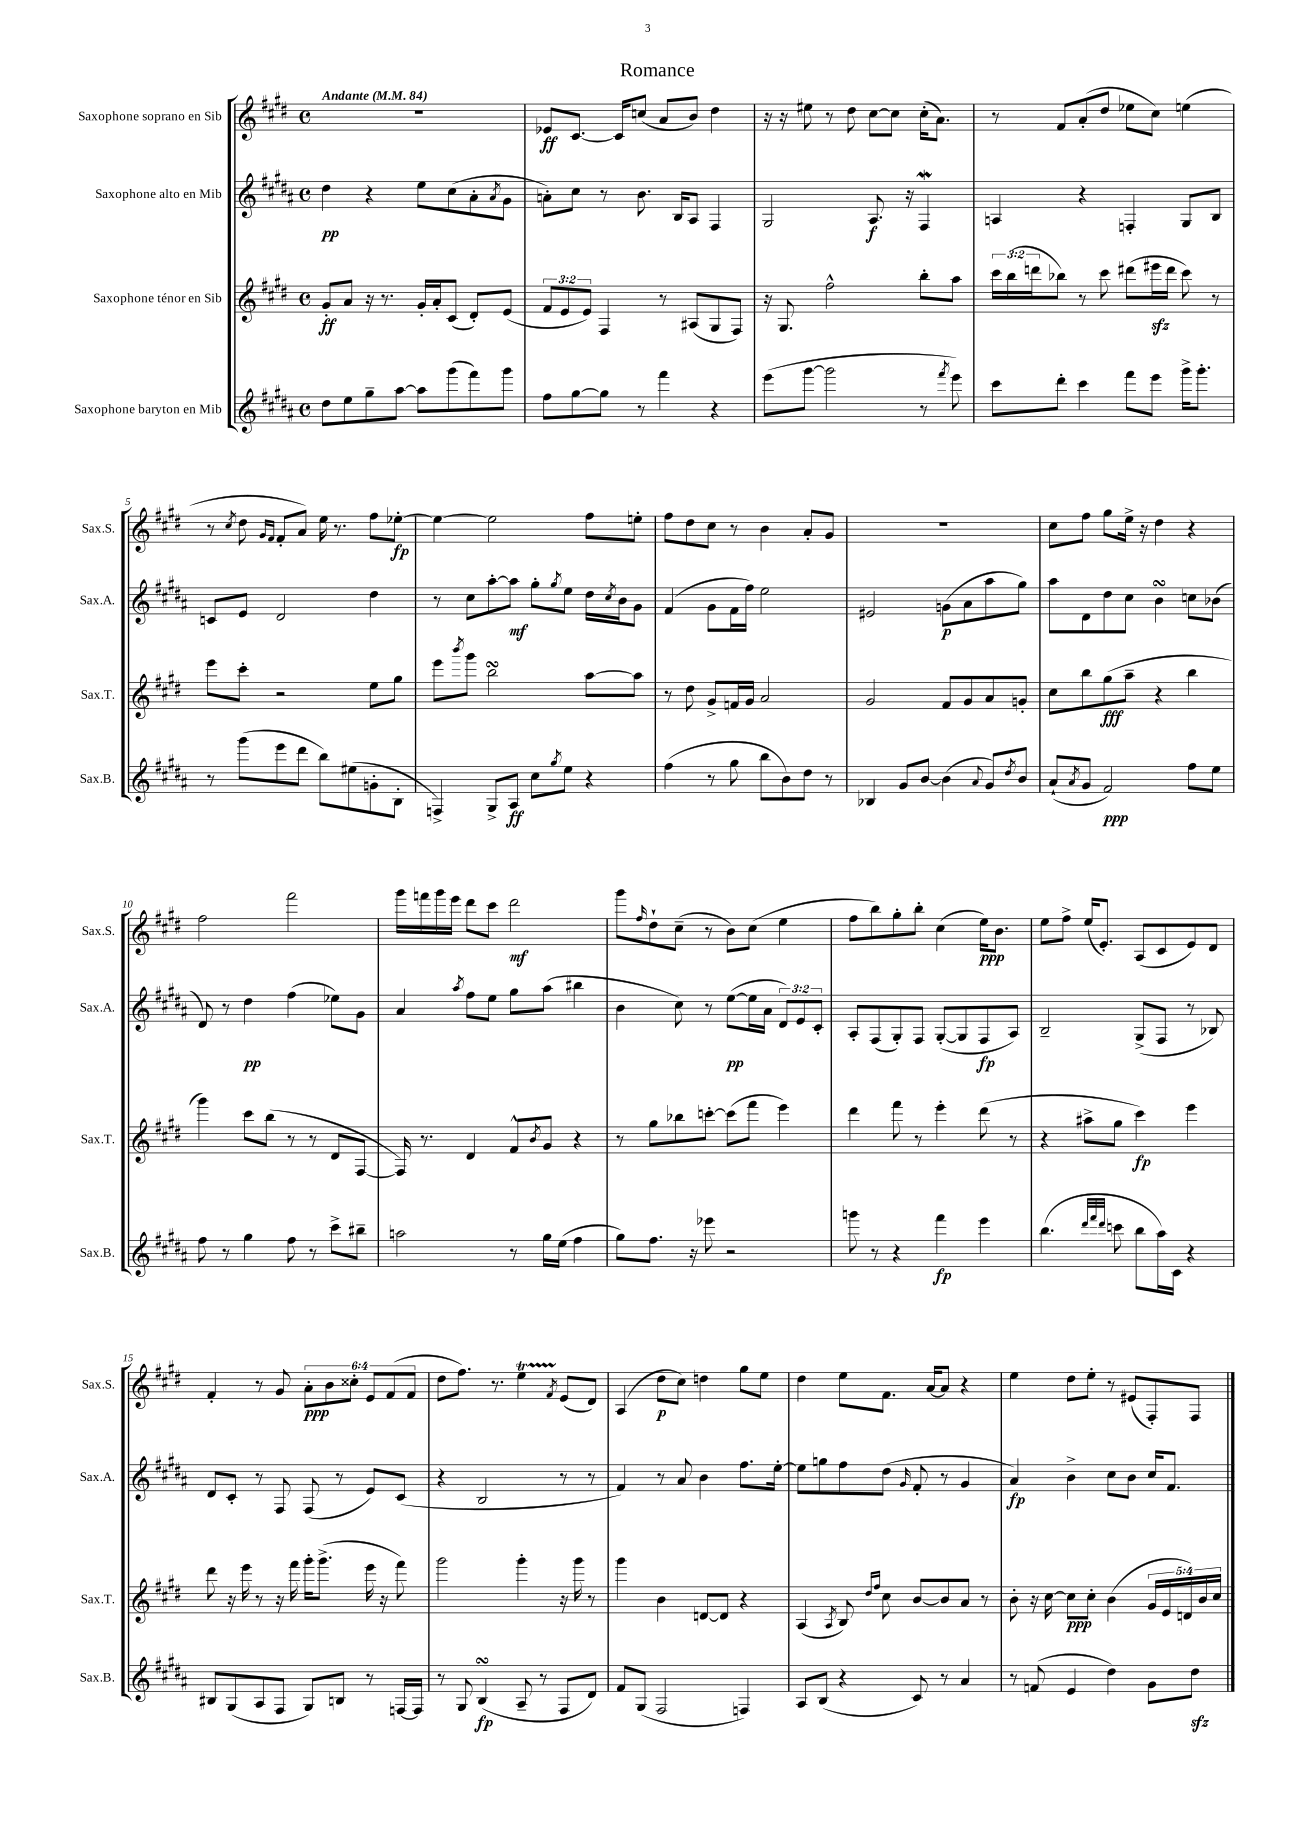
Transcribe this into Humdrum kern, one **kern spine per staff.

**kern	**kern	**kern	**kern
*staff4	*staff3	*staff2	*staff1
*clefG2	*clefG2	*clefG2	*clefG2
*k[f#c#g#d#a#]	*k[f#c#g#d#]	*k[f#c#g#d#a#]	*k[f#c#g#d#]
*M4/4	*M4/4	*M4/4	*M4/4
*met(c)	*met(c)	*met(c)	*met(c)
*MM84	*MM84	*MM84	*MM84
8dd#\L	8g#'/L	4dd#\	1r
8ee\	8a/J	.	.
8gg#~\	16r	4r	.
.	8.r	.	.
[8aa#\J	.	.	.
8aa#\]L	16g#'/LL	8ee\L	.
.	16a'/J	.	.
(8ggg#\	(8c#/J	(8cc#\	.
8fff#\)	8d#'/L)	8a#'\	.
.	.	8qa#/	.
8ggg#\J	(8e/J	8g#\J	.
=	=	=	=
8ff#\L	12f#/L	8a'\L)	8e-/L
.	12e/	.	.
[8gg#\	.	8cc#\J	[8.c#/J
.	12e/J)	.	.
8gg#\]J	4F#/	8r	.
.	.	.	16c#/]LK
8r	.	8.b\	(8cc/J
4fff#\	8r	.	8a/L
.	.	16B/LK	.
.	(8A#/L	8A#/J	8b/J)
4r	8G#/	4F#/	4dd#\
.	8F#/J)	.	.
=	=	=	=
(8eee\L	16r	2G#/	16r
.	8.G#/	.	16r
[8ggg#\J	.	.	8ee#\
2ggg#\]	2ff#^^\	.	8r
.	.	.	8dd#\
.	.	8.A#/	[8cc#\L
.	.	.	8cc#\]J
.	.	16r	.
8r	8bb'\L	4F#/	(16cc#'\LK
.	.	.	8.a\J)
8qfff#/	.	.	.
8eee\)	8aa\J	.	.
=	=	=	=
8ccc#\L	24ccc#\LL	4A/	8r
.	(24bb\	.	.
.	24ddd\J	.	.
8ddd#'\J	8bb-\J)	.	8f#/L
4ccc#\	8r	4r	(8a'/
.	8ccc#\	.	8dd#/J
8fff#\L	(8ddd#\L	4F'/	8ee-\L
8eee\J	16eee#\L	.	8cc#\J)
.	16ddd#\JJ	.	.
16ggg#^\LK	8ccc#\)	8G#/L	(4ee\
8.ggg#'\J	.	.	.
.	8r	8B/J	.
=	=	=	=
8r	8eee\L	8c/L	8r
.	.	.	8qcc#/
(8ggg#\L	8ccc#'\J	8e/J	8dd#\
.	.	.	16qqg#/LL
.	.	.	16qqf#/JJ
8eee\	2r	2d#/	8f#'/L
8ddd#\J	.	.	8a/J)
8bb\L)	.	.	16ee\
.	.	.	8.r
(8ee#\	.	.	.
8g'\	8ee\L	4dd#\	8ff#\L
8B'\J	8gg#\J	.	[8ee-'\J
=	=	=	=
4F^/)	8eee\L	8r	4ee-\_
.	8qbbb/	.	.
.	8ggg#\J	8cc#\L	.
8G#^/L	2bb\	[8aa#'\	2ee-\]
8A#/J	.	8aa#\]J	.
8cc#\L	.	8gg#'\L	.
8qgg#/	.	8qgg#/	.
8ee\J	.	8ee\J	.
4r	[8aa\L	16dd#\LL	8ff#\L
.	.	8qcc#/	.
.	.	16b\J	.
.	8aa\]J	8g#\J	8ee'\J
=	=	=	=
(4ff#\	8r	(4f#/	8ff#\L
.	8dd#\	.	8dd#\
8r	8g#^/L	8g#\L	8cc#\J
8gg#\	16f/L	16f#\L	8r
.	16g#/JJ	16ff#\JJ)	.
8bb\L	2a/	2ee\	4b\
8b\)	.	.	.
8dd#\J	.	.	8a'/L
8r	.	.	8g#/J
=	=	=	=
4B-/	2g#/	2e#/	1r
8g#/L	.	.	.
[8b/J	.	.	.
(4b\]	8f#/L	(8g\L	.
.	8g#/	8a#\	.
8qqa#/	.	.	.
8g#/L)	8a/	8aa#\	.
8qdd#/	.	.	.
8b/J	8g'/J	8gg#\J)	.
=	=	=	=
(8a#`/L	8cc#\L	8aa#\L	8cc#\L
8qa#/	.	.	.
8g#/J	8bb\	8d#\	8ff#\J
2f#/)	(8gg#\	8dd#\	8gg#\L
.	8aa~\J	8cc#\J	16ee^\Jk
.	.	.	16r
.	4r	4b\	4dd#\
8ff#\L	4bb\	8cc\L	4r
8ee\J	.	(8b-\J	.
=	=	=	=
8ff#\	4ggg#\)	8d#/)	2ff#\
8r	.	8r	.
4gg#\	8ccc#\L	4dd#\	.
.	(8bb\J	.	.
8ff#\	8r	(4ff#\	2fff#\
8r	8r	.	.
8ccc#^\L	8d#/L	8ee-\L)	.
8bb#~\J	[8F#/J	8g#\J	.
=	=	=	=
2aa\	16F#/])	4a#/	16ggg#\LL
.	8.r	.	16fff\
.	.	.	16ggg#\
.	.	.	16eee\JJ
.	.	8qaa#/	.
.	4d#/	8ff#\L	8ddd#\L
.	.	8ee\J	8ccc#\J
8r	8f#^^/L	8gg#\L	2ddd#\
.	8qb/	.	.
16gg#\LL	8g#/J	(8aa#\J	.
(16ee\JJ	.	.	.
4ff#\	4r	4bb#\	.
=	=	=	=
8gg#\L)	8r	4b\	8ggg#\L
.	.	.	16qqff#/
8.ff#\J	8gg#\L	.	8dd#`\
.	8bb-\	8cc#\)	(8cc#~\J
16r	.	.	.
8eee-\	[8ccc'\J	8r	8r
2r	(8ccc\]L	([8ee\L	8b\L)
.	8fff#\J	16ee\]L	(8cc#\J
.	.	16a#\JJ	.
.	4eee\)	12d#/L)	4ee\
.	.	12e/	.
.	.	12c#'/J	.
=	=	=	=
8ggg\	4ddd#\	8A#'/L	8ff#\L
8r	.	(8F#/	8bb\)
4r	8fff#\	8G#'/)	8gg#'\
.	8r	8F#/J	8bb'\J
4fff#\	4eee'\	([8G#'/L	(4cc#\
.	.	8G#/]	.
4eee\	(8ddd#\	8F#/	16ee\LK)
.	.	.	8.b\J
.	8r	8A#/J)	.
=	=	=	=
(4.bb\	4r	2B~/	8ee\L
.	.	.	8ff#^\J
.	8aa#^\L	.	(16ee/LK
.	.	.	8.e'/J)
32qqddd#/LLL	.	.	.
32qqfff#/	.	.	.
32qqddd#/JJJ	.	.	.
8ccc\	8gg#\J	.	.
8bb\L	4ccc#\)	(8G#^/L	(8A/L
16aa#\L)	.	8F#/J	8c#/
16c#\JJ	.	.	.
4r	4eee\	8r	8e/)
.	.	8B-/)	8d#/J
=	=	=	=
8B#/L	8ddd#\	8d#/L	4f#'/
(8G#/	16r	8c#'/J	.
.	16eee\	.	.
8A#/	8r	8r	8r
8F#/J	16r	8F#/	8g#/
.	16fff#\	.	.
8G#/L)	16ggg#'\LK	(8F#/	12a'\L
.	(8.ggg#^\J	.	.
.	.	.	12b\
8B/J	.	8r	.
.	.	.	12cc##'\J
8r	16eee\	8e/L)	12e/L
.	16r	.	.
.	.	.	(12f#/
[16F/LL	8fff#\)	(8c#/J	.
.	.	.	12f#/J
16F/]JJ	.	.	.
=	=	=	=
8r	2ggg#\	4r	8dd#\L
8G#/	.	.	8.ff#\J)
(4B/	.	2B/	.
.	.	.	8.r
8A#~/	4ggg#'\	.	4ee\
8r	.	.	.
.	.	.	8qf#/
8F#/L	16r	8r	(8e/L
.	16ggg#\	.	.
8d#/J)	8r	8r	8d#/J)
=	=	=	=
8f#/L	4ggg#\	4f#/)	(4A/
(8G#/J	.	.	.
2F#/	4b\	8r	8dd#\L
.	.	8a#/	8cc#\J)
.	[8d/L	4b\	4dd\
.	8d/]J	.	.
4F/)	4r	8.ff#\L	8gg#\L
.	.	.	8ee\J
.	.	[16ee'\Jk	.
=	=	=	=
8A#/L	(4A/	8ee\]L	4dd#\
(8B/J	.	8gg\	.
.	8qA/	.	.
4r	8B/)	8ff#\	8ee\L
.	16qqdd#/LL	.	.
.	16qqff#/JJ	.	.
.	8cc#\	(8dd#\J	8.f#\J
.	.	16qqg#/	.
8c#/)	[8b/L	8f#'/	.
.	.	.	[16a/LK
8r	8b/]	8r	8a/]J
4a#/	8a/J	4g#/	4r
.	8r	.	.
=	=	=	=
8r	8b'\	4a#/)	4ee\
(8f/	16r	.	.
.	[16cc#\	.	.
4e/	8cc#\]L	4b^\	8dd#\L
.	8cc#'\J	.	8ee'\J
4dd#\)	(4b\	8cc#\L	8r
.	.	8b\J	(8e#/L
8g#\L	20g#/LL	16cc#/LK	8F#'/)
.	20e/	.	.
.	.	8.f#/J	.
.	20d/)	.	.
8dd#\J	.	.	8F#/J
.	20b/	.	.
.	20cc#/JJ	.	.
==	==	==	==
*-	*-	*-	*-
